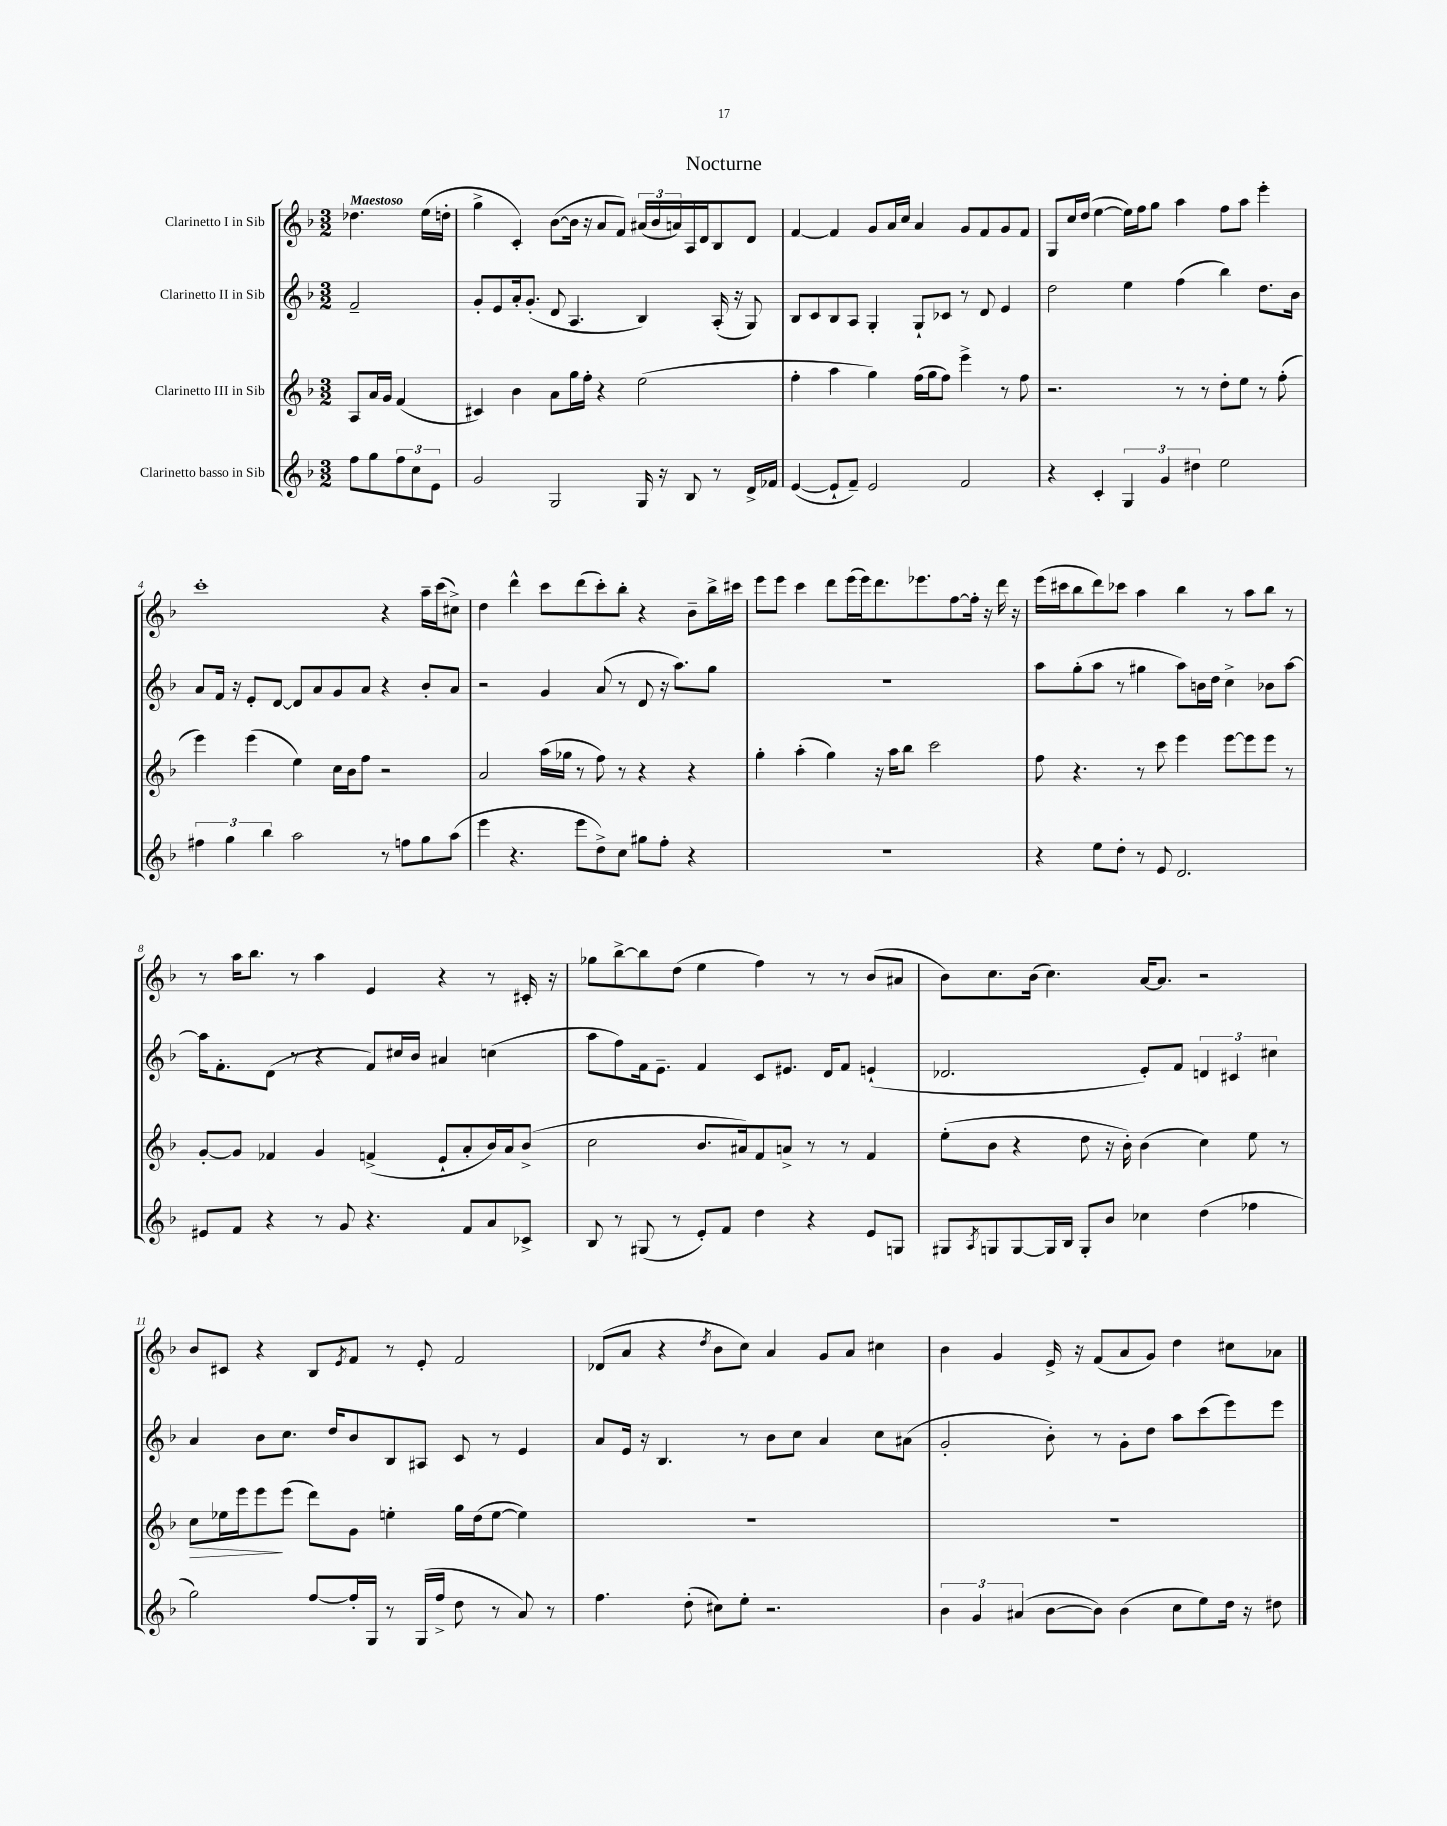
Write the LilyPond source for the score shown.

\header { title = "Nocturne" }
<<
\new StaffGroup <<
\new Staff = "s0" \with { instrumentName = "Clarinetto I in Sib" } {
    \clef treble \key f \major \numericTimeSignature \time 3/2 \partial 2 \tempo "Maestoso"
    des''4. e''16( d''16-. |
    g''4-> c'4-.) bes'8~( bes'16 r16 a'8 f'8) \tuplet 3/2 { ais'16( bes'16 a'16) } a16 d'16 bes8 d'8 |
    f'4~ f'4 g'8 a'16 c''16 a'4 g'8 f'8 g'8 f'8 |
    g8 c''16 d''16( e''4~ e''16) f''16 g''8 a''4 f''8 a''8 e'''4-. |
    c'''1-. r4 a''16-- c'''16( cis''8->) |
    d''4 d'''4-^ c'''8 d'''8( c'''8-.) bes''8-. r4 bes'8-- bes''16-> cis'''16 |
    e'''8 e'''8 c'''4 d'''8 e'''16( e'''16) d'''8. ees'''8. f''8~ f''16-. r16 d'''16 r16 |
    e'''16( cis'''16 bes''8 d'''8) ces'''8 a''4 bes''4 r8 a''8 bes''8 r8 |
    r8 a''16 bes''8. r8 a''4 e'4 r4 r8 cis'16-. r16 |
    ges''8 bes''8~-> bes''8 d''8( e''4 f''4) r8 r8 bes'8( ais'8 |
    bes'8) c''8. bes'16( c''4.) a'16~ a'8. r2 |
    bes'8 cis'8 r4 bes8 \acciaccatura { e'8 } f'8 r8 e'8-. f'2 |
    des'8( a'8 r4 \acciaccatura { d''8 } bes'8 c''8) a'4 g'8 a'8 cis''4 |
    bes'4 g'4 e'16-> r16 f'8( a'8 g'8) d''4 cis''8 aes'8 \bar "|." |
}
\new Staff = "s1" \with { instrumentName = "Clarinetto II in Sib" } {
    \clef treble \key f \major \numericTimeSignature \time 3/2 \partial 2
    f'2-- |
    g'8-. e'8 a'16-. g'8.-.( d'8 a4. bes4) a16-.( r16 g8) |
    bes8 c'8 bes8 a8 g4-. g8-! ces'8 r8 d'8 e'4 |
    d''2 e''4 f''4( bes''4) d''8. bes'16 |
    a'8 f'16 r16 e'8-. d'8~ d'8 a'8 g'8 a'8 r4 bes'8-. a'8 |
    r2 g'4 a'8( r8 d'8 r16 a''8.) g''8 |
    R1. |
    a''8 g''8-.( a''8 r8 gis''4 a''8) b'16 d''16 c''4-> bes'8 a''8~ |
    a''16 f'8.-. d'8( r8 r4 f'8) cis''16 bes'16 ais'4 c''4( |
    a''8 f''8) f'16 e'8.-- f'4 c'8 eis'8. d'16 f'8 e'4-!( |
    des'2. e'8-.) f'8 \tuplet 3/2 { d'4 cis'4 cis''4 } |
    a'4 bes'8 c''8. d''16 bes'8 bes8 ais8 c'8 r8 e'4 |
    a'8 e'16 r16 bes4. r8 bes'8 c''8 a'4 c''8 ais'8( |
    g'2-. bes'8-.) r8 g'8-. d''8 a''8 c'''8( e'''8) e'''8 \bar "|." |
}
\new Staff = "s2" \with { instrumentName = "Clarinetto III in Sib" } {
    \clef treble \key f \major \numericTimeSignature \time 3/2 \partial 2
    a8 a'16 g'16 f'4( |
    cis'4) bes'4 a'8 g''16 f''16-. r4 e''2( |
    f''4-. a''4 g''4) f''16( g''16 f''8) e'''4-> r8 f''8 |
    r2. r8 r8 d''8-. e''8 r8 f''8-.( |
    e'''4) e'''4( e''4) c''16 bes'16 f''8 r2 |
    a'2 a''16( ges''16 r8 f''8) r8 r4 r4 |
    g''4-. a''4-.( g''4) r16 a''16 bes''8 c'''2 |
    f''8 r4. r8 c'''8 e'''4 e'''8~ e'''8 e'''8 r8 |
    g'8~-. g'8 fes'4 g'4 f'4->( e'8-! a'8-. bes'16) a'16 bes'8->( |
    c''2 bes'8. ais'16) f'8 a'8-> r8 r8 f'4 |
    e''8-.( bes'8 r4 d''8 r16 bes'16-.) bes'4( c''4) e''8 r8 |
    c''8\> ees''16 e'''16 e'''8\! e'''8( d'''8) g'8 e''4-. g''16 d''16( e''8~ e''4) |
    R1. |
    R1. \bar "|." |
}
\new Staff = "s3" \with { instrumentName = "Clarinetto basso in Sib" } {
    \clef treble \key f \major \numericTimeSignature \time 3/2 \partial 2
    f''8 g''8 \tuplet 3/2 { f''8 c''8 e'8 } |
    g'2 g2 g16 r16 bes8 r8 d'16-> fes'16 |
    e'4~( e'8-! f'8--) e'2 f'2 |
    r4 c'4-. \tuplet 3/2 { g4 g'4 dis''4 } e''2 |
    \tuplet 3/2 { fis''4 g''4 bes''4 } a''2 r8 f''8 g''8 a''8( |
    e'''4 r4. e'''8 d''8->) c''8 gis''8 f''8-. r4 |
    R1. |
    r4 e''8 d''8-. r8 e'8 d'2. |
    eis'8 f'8 r4 r8 g'8 r4. f'8 a'8 ces'8-> |
    bes8 r8 gis8( r8 e'8-.) f'8 d''4 r4 e'8 g8 |
    gis8 \acciaccatura { a8 } g8 g8~ g16 bes16 g8-. bes'8 ces''4 d''4( fes''4 |
    g''2) f''8~ f''16-. g16 r8 g16( f''16-> d''8 r8 a'8) r8 |
    f''4. d''8-.( cis''8) e''8-. r2. |
    \tuplet 3/2 { bes'4 g'4 ais'4( } bes'8~ bes'8) bes'4( c''8 e''8) d''16 r16 dis''8 \bar "|." |
}
>>
>>
